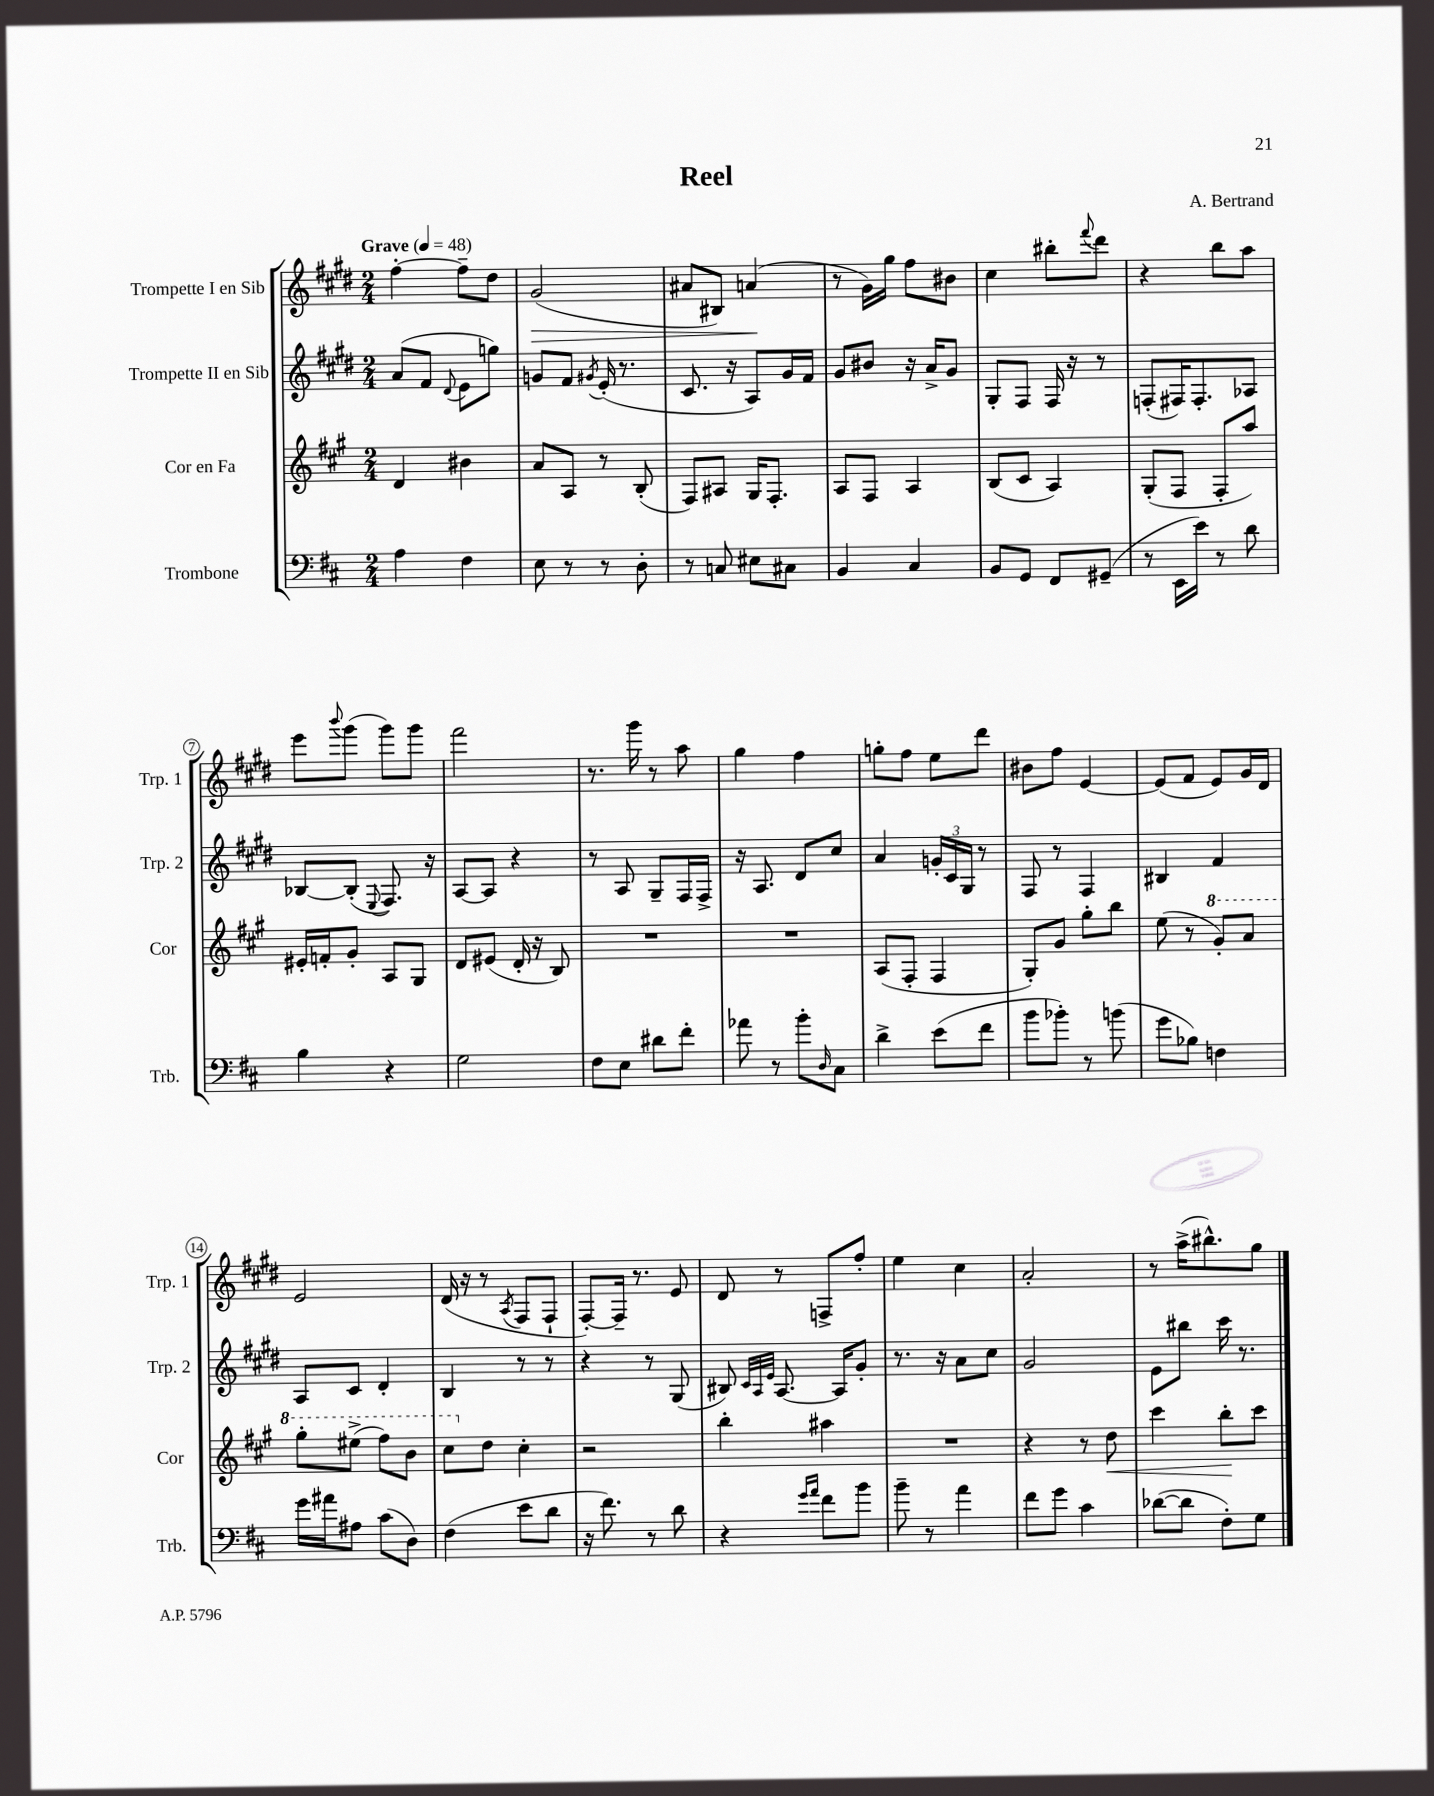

**kern	**kern	**dynam	**kern	**kern	**dynam
*part4	*part3	*part3	*part2	*part1	*part1
*staff4	*staff3	*staff3	*staff2	*staff1	*staff1
*I"Trombone	*I"Cor en Fa	*	*I"Trompette II en Sib	*I"Trompette I en Sib	*
*I'Trb.	*I'Cor	*	*I'Trp. 2	*I'Trp. 1	*
*clefF4	*clefG2	*	*clefG2	*clefG2	*
*k[f#c#]	*k[f#c#g#]	*	*k[f#c#g#d#]	*k[f#c#g#d#]	*
*M2/4	*M2/4	*	*M2/4	*M2/4	*
*MM48	*MM48	*	*MM48	*MM48	*
=1	=1	=1	=1	=1	=1
!	!	!	!	!LO:TX:a:B:t=Grave	!
4A\	4d/	.	(8a/L	[4ff#'\	.
.	.	.	8f#/J	.	.
.	.	.	8qqd#/	.	.
4F#\	4b#X\	.	8e\L	8ff#~\L]	.
.	.	.	8ggn\J)	8dd#\J	.
=2	=2	=2	=2	=2	=2
!	!	!	!	!	!LO:HP:b
8E\	8a/L	.	8gn/L	(2g#/	>
8r	8A/J	.	8f#/J	.	.
.	.	.	8qg#X/	.	.
8r	8r	.	(16e'/	.	.
.	.	.	8.r	.	.
8D'\	(8B'/	.	.	.	.
=3	=3	=3	=3	=3	=3
8r	8F#/L)	.	8.c#/	8a#X/L	.
8Cn/	8A#X/J	.	.	8B#X/J)	.
.	.	.	16r	.	.
8E#X\L	16G#/KL	.	8A/L)	(4an/	.
.	8.F#'/J	.	.	.	.
8C#X\J	.	.	16g#/L	.	.
.	.	.	16f#/JJ	.	.
.	.	.	.	.	]
=4	=4	=4	=4	=4	=4
4BB/	8A/L	.	8g#/L	8r	.
.	8F#/J	.	8b#X/J	16g#\LL)	.
.	.	.	.	16gg#\JJ	.
4C#/	4A/	.	16r	8ff#\L	.
.	.	.	16a^/KL	.	.
.	.	.	8g#/J	8b#X\J	.
=5	=5	=5	=5	=5	=5
8BB/L	(8B/L	.	8G#'/L	4cc#\	.
8GG/J	8c#/J	.	8F#/J	.	.
8FF#/L	4A/)	.	16F#/	8bb#X'\L	.
.	.	.	16r	.	.
.	.	.	.	8qqfff#/	.
(8GG#X~/J	.	.	8r	8ddd#\J	.
=6	=6	=6	=6	=6	=6
8r	(8G#'/L	.	(8Fn'/L	4r	.
16EE\LL	8F#/J	.	16F#X/K)	.	.
16e\JJ)	.	.	8.F#'/	.	.
8r	8F#'/L	.	.	8bb\L	.
8d\	8aa/J)	.	8A-X/J	8aa\J	.
!!LO:LB:g=z
=7	=7	=7	=7	=7	=7
4B\	16e#X'/LL	.	[8B-X/L	8eee\L	.
.	16fn'/J	.	.	.	.
.	.	.	.	8qqbbb/	.
.	8g#'/J	.	(8B-'/J]	(8ggg#\J	.
.	.	.	8qqE/	.	.
4r	8A/L	.	8.F#/)	8ggg#\L)	.
.	8G#/J	.	.	8ggg#\J	.
.	.	.	16r	.	.
=8	=8	=8	=8	=8	=8
2G\	8d/L	.	[8A/L	2fff#\	.
.	(8e#X/J	.	8A/J]	.	.
.	16d'/	.	4r	.	.
.	16r	.	.	.	.
.	8B/)	.	.	.	.
=9	=9	=9	=9	=9	=9
8F#\L	2r	.	8r	8.r	.
8E\J	.	.	8A/	.	.
.	.	.	.	16ggg#\	.
8d#X\L	.	.	8G#~/L	8r	.
8f#'\J	.	.	16F#/L	8aa\	.
.	.	.	16F#^/JJ	.	.
=10	=10	=10	=10	=10	=10
8a-X\	2r	.	16r	4gg#\	.
.	.	.	8.A/	.	.
8r	.	.	.	.	.
8b'\L	.	.	8d#/L	4ff#\	.
16qqD/	.	.	.	.	.
8C#\J	.	.	8cc#/J	.	.
=11	=11	=11	=11	=11	=11
4d^\	(8A/L	.	4a/	8ggn'\L	.
.	8F#'/J	.	.	8ff#\J	.
(8e\L	4F#/	.	24gn'/LL	8ee\L	.
.	.	.	24c#/	.	.
.	.	.	24G#/JJ	.	.
8f#\J	.	.	8r	8ddd#\J	.
=12	=12	=12	=12	=12	=12
8b\L	8G#'/L)	.	8F#/	8b#X\L	.
8b-X'\J)	8g#/J	.	8r	8ff#\J	.
8r	8gg#'\L	.	4F#/	[4e/	.
(8bn\	8bb\J	.	.	.	.
=13	=13	=13	=13	=13	=13
8g\L	(8ee\	.	4B#X/	(8e/L]	.
8B-X\J)	8r	.	.	8f#/J	.
*	*8va	*	*	*	*
4Fn\	8gg#'/L)	.	4f#/	8e/L)	.
.	8aa/J	.	.	16g#/L	.
.	.	.	.	16d#/JJ	.
!!LO:LB:g=z
=14	=14	=14	=14	=14	=14
16g\LL	8ggg#'\L	.	8A/L	2e/	.
16a#X\J	.	.	.	.	.
8A#X\J	(8eee#X^\J	.	8c#/J	.	.
(8c#\L	8fff#\L)	.	4d#'/	.	.
8D\J)	8bb\J	.	.	.	.
=15	=15	=15	=15	=15	=15
(4F#\	8ccc#\L	.	4B/	(16d#/	.
.	.	.	.	16r	.
*	*X8va	*	*	*	*
.	8dd\J	.	.	8r	.
.	.	.	.	8qA/	.
8e\L	4cc#'\	.	8r	8F#/L	.
8d\J	.	.	8r	8F#`/J	.
=16	=16	=16	=16	=16	=16
16r	2r	.	4r	[8F#'/L)	.
8.f#\)	.	.	.	.	.
.	.	.	.	16F#~/Jk]	.
.	.	.	.	8.r	.
8r	.	.	8r	.	.
8d\	.	.	(8G#/	8e/	.
=17	=17	=17	=17	=17	=17
4r	4bb'\	.	8B#X/)	8d#/	.
.	.	.	32qqc#/LLL	.	.
.	.	.	32qqA/	.	.
.	.	.	32qqe/JJJ	.	.
.	.	.	[8.A/	8r	.
16qqg/LL	.	.	.	.	.
16qqa/JJ	.	.	.	.	.
8f#\L	4aa#X\	.	.	8Fn^/L	.
.	.	.	16A/KL]	.	.
8b\J	.	.	8g#'/J	8ff#'/J	.
=18	=18	=18	=18	=18	=18
8b~\	2r	.	8.r	4ee\	.
8r	.	.	.	.	.
.	.	.	16r	.	.
4a\	.	.	8a\L	4cc#\	.
.	.	.	8cc#\J	.	.
=19	=19	=19	=19	=19	=19
8f#\L	4r	.	2g#/	2a'/	.
8g\J	.	.	.	.	.
4c#\	8r	.	.	.	.
!	!	!LO:HP:b	!	!	!
.	8dd\	<	.	.	.
=20	=20	=20	=20	=20	=20
([8d-X\L	4ccc#\	.	8e\L	8r	.
8d-\J]	.	.	8bb#X\J	(16aa^\KL	.
.	.	.	.	8.bb#X^^\)	.
8F#'\L)	8bb'\L	.	16ccc#\	.	.
.	.	.	8.r	.	.
8G\J	8ccc#\J	[	.	8gg#\J	.
==	==	==	==	==	==
*-	*-	*-	*-	*-	*-
